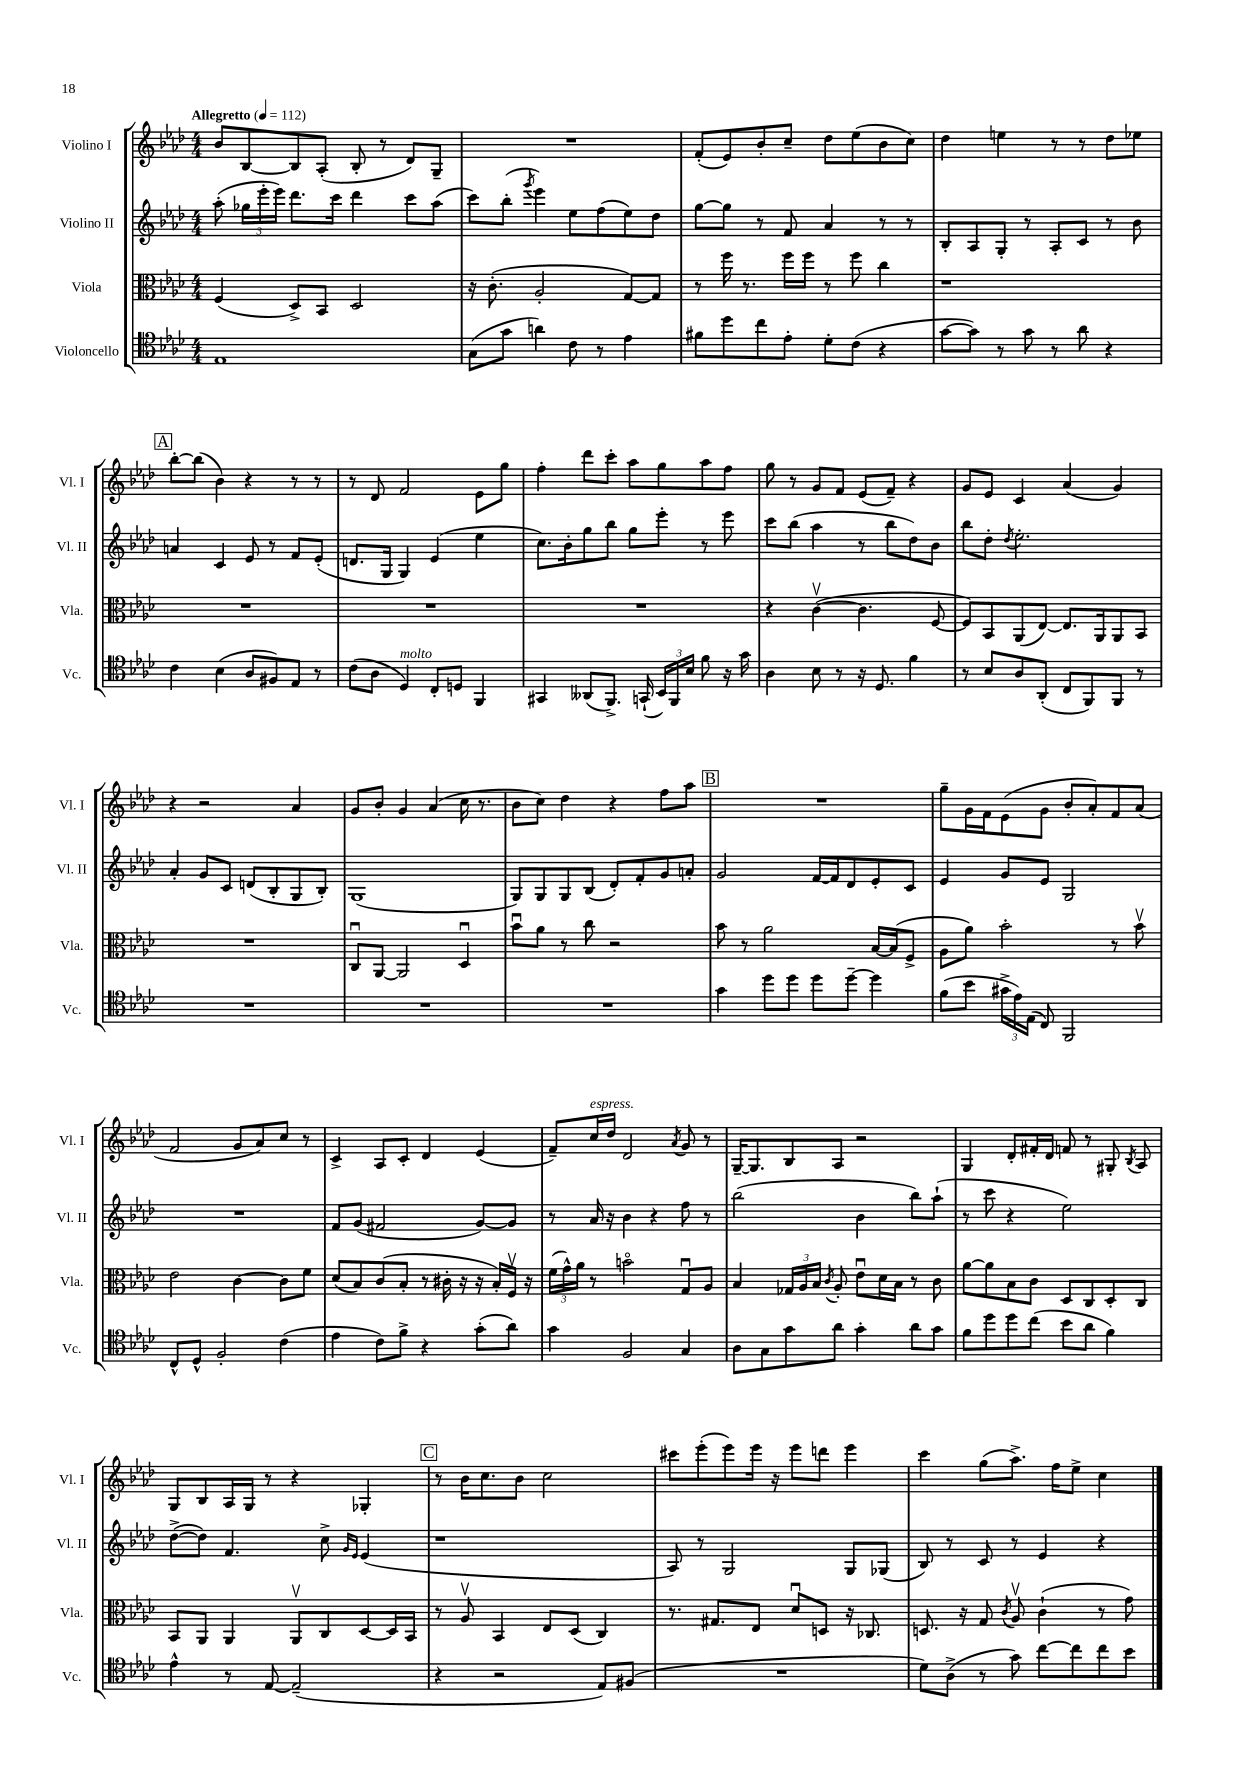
<<
\new StaffGroup <<
\new Staff = "s0" \with { instrumentName = "Violino I" shortInstrumentName = "Vl. I" } {
    \clef treble \key aes \major \numericTimeSignature \time 4/4 \tempo "Allegretto" 4 = 112
    \autoBeamOff bes'8[ bes8~ bes8 aes8]-.( bes8-. r8 des'8[) g8]-- |
    R1 |
    f'8[-.( ees'8) bes'8-. c''8]-- des''8[ ees''8( bes'8 c''8]) |
    des''4 e''4 r8 r8 des''8[ ees''8] |
    \mark \markup { \box "A" } bes''8[~-. bes''8]( bes'4) r4 r8 r8 |
    r8 des'8 f'2 ees'8[ g''8] |
    f''4-. des'''8[ c'''8]-. aes''8[ g''8 aes''8 f''8] |
    g''8 r8 g'8[ f'8] ees'8[( f'8]--) r4 |
    g'8[ ees'8] c'4 aes'4( g'4) |
    r4 r2 aes'4 |
    g'8[ bes'8]-. g'4 aes'4( c''16 r8. |
    bes'8[ c''8]) des''4 r4 f''8[ aes''8] |
    \mark \markup { \box "B" } R1 |
    g''8[-- g'16 f'16 ees'8( g'8] bes'8[-. aes'8-.) f'8 aes'8]( |
    f'2 g'8[ aes'8) c''8] r8 |
    c'4-> aes8[ c'8]-. des'4 ees'4( |
    f'8[--) c''16^\markup { \italic "espress." } des''16] des'2 \acciaccatura { aes'8 } g'8 r8 |
    g16[~-- g8. bes8 aes8] r2 |
    g4 des'8[-. fis'16-. des'16] f'8 r8 gis8-. \acciaccatura { bes8 } aes8 |
    g8[ bes8 aes16 g16] r8 r4 ges4-. |
    \mark \markup { \box "C" } r8 bes'16[ c''8. bes'8] c''2 |
    cis'''8[ ees'''8-.( ees'''8) ees'''16] r16 ees'''8[ d'''8] ees'''4 |
    c'''4 g''8[( aes''8.]->) f''16[ ees''8]-> c''4 \bar "|." |
}
\new Staff = "s1" \with { instrumentName = "Violino II" shortInstrumentName = "Vl. II" } {
    \clef treble \key aes \major \numericTimeSignature \time 4/4
    \autoBeamOff aes''8-.( \tuplet 3/2 { ges''16[ ees'''16-. ees'''16]) } des'''8.[ c'''16] des'''4 c'''8[ aes''8]( |
    c'''8[) bes''8]-.( \acciaccatura { g'''8 } ees'''4) ees''8[ f''8( ees''8) des''8] |
    g''8[~ g''8] r8 f'8 aes'4 r8 r8 |
    bes8[-. aes8 g8]-. r8 aes8[-. c'8] r8 bes'8 |
    \mark \markup { \box "A" } a'4 c'4 ees'8 r8 f'8[ ees'8]-.( |
    d'8.[ g16] g4) ees'4( ees''4 |
    c''8.[) bes'16-. g''8 bes''8] g''8[ ees'''8]-. r8 ees'''8 |
    c'''8[ bes''8]( aes''4 r8 bes''8[ des''8) bes'8] |
    bes''8[ des''8]-. \acciaccatura { des''8 } ees''2.-. |
    aes'4-. g'8[ c'8] d'8[( bes8-. g8 bes8]-.) |
    g1( |
    g8[) g8 g8 bes8]( des'8[-.) f'8-. g'8 a'8]-. |
    \mark \markup { \box "B" } g'2 f'16[~ f'16 des'8 ees'8-. c'8] |
    ees'4 g'8[ ees'8] g2 |
    R1 |
    f'8[ g'8]( fis'2 g'8[~) g'8] |
    r8 aes'16 r16 bes'4 r4 f''8 r8 |
    bes''2( bes'4 bes''8[) aes''8]-!( |
    r8 c'''8 r4 ees''2) |
    des''8[~->( des''8]) f'4. c''8-> \grace { g'16[ ees'16] } ees'4( |
    \mark \markup { \box "C" } r1 |
    aes8) r8 g2 g8[ ges8]( |
    bes8) r8 c'8 r8 ees'4 r4 \bar "|." |
}
\new Staff = "s2" \with { instrumentName = "Viola" shortInstrumentName = "Vla." } {
    \clef alto \key aes \major \numericTimeSignature \time 4/4
    \autoBeamOff f4( des8[->) bes,8] des2 |
    r16 c'8.-.( aes2-. g8[~) g8] |
    r8 f''16 r8. f''16[ f''16] r8 f''8 c''4 |
    r1 |
    \mark \markup { \box "A" } R1 |
    R1 |
    R1 |
    r4 c'4~\upbow( c'4. f8~ |
    f8[) bes,8 aes,8( ees8]~) ees8.[ aes,16 aes,8 bes,8] |
    R1 |
    c8[\downbow aes,8]~ aes,2 des4\downbow |
    bes'8[\downbow aes'8] r8 c''8 r2 |
    \mark \markup { \box "B" } bes'8 r8 aes'2 bes16[~ bes16( f8]-> |
    aes8[ aes'8]) bes'2-. r8 bes'8\upbow |
    ees'2 c'4~ c'8[ f'8] |
    des'8[( bes8) c'8( bes8]-. r8 cis'16-. r16 r16 bes16[-.) f16]\upbow r16 |
    \tuplet 3/2 { f'16[( g'16-^) aes'16] } r8 b'2\flageolet g8[\downbow aes8] |
    bes4 \tuplet 3/2 { ges16[ aes16 bes16] } \acciaccatura { c'8 } aes8-. ees'8[\downbow des'16 bes16] r8 c'8 |
    aes'8[~ aes'8 bes8 c'8] des8[ c8 des8-. c8] |
    bes,8[ aes,8] aes,4 aes,8[\upbow c8 des8~ des16 bes,16] |
    \mark \markup { \box "C" } r8 aes8\upbow bes,4 ees8[ des8]( c4) |
    r8. gis8.[ ees8] des'8[\downbow d8] r16 ces8. |
    d8. r16 g8 \acciaccatura { c'8 } aes8\upbow c'4-!( r8 g'8) \bar "|." |
}
\new Staff = "s3" \with { instrumentName = "Violoncello" shortInstrumentName = "Vc." } {
    \clef tenor \key aes \major \numericTimeSignature \time 4/4
    \autoBeamOff ees1 |
    g8[( g'8] a'4) c'8 r8 ees'4 |
    fis'8[ des''8 c''8 ees'8]-. des'8[-. c'8]( r4 |
    g'8[~ g'8]) r8 g'8 r8 aes'8 r4 |
    \mark \markup { \box "A" } c'4 bes4( aes8[ fis8) ees8] r8 |
    c'8[( aes8] des4^\markup { \italic "molto" }) c8[-. d8] f,4 |
    gis,4 aeses,8[( f,8.]->) g,16-!( \tuplet 3/2 { bes,16[) f,16 bes16] } f'8 r16 g'16 |
    aes4 bes8 r8 r16 des8. f'4 |
    r8 bes8[ aes8 aes,8]-.( c8[ f,8) f,8] r8 |
    R1 |
    R1 |
    R1 |
    \mark \markup { \box "B" } g'4 des''8[ des''8] des''8[ des''8]~-- des''4 |
    f'8[( bes'8] \tuplet 3/2 { gis'16[-> ees'16) ees16]( } c8) f,2 |
    c8[-^ des8]-^ f2-. c'4( |
    ees'4 c'8[) f'8]-> r4 g'8[-.( aes'8]) |
    g'4 f2 g4 |
    aes8[ g8 g'8 aes'8] g'4-. aes'8[ g'8] |
    f'8[ des''8 des''8 c''8]( bes'8[ aes'8] f'4) |
    ees'4-^ r8 ees8~ ees2--( |
    \mark \markup { \box "C" } r4 r2 ees8[) fis8]( |
    R1 |
    des'8[) aes8]->( r8 g'8) c''8[~ c''8 c''8 bes'8] \bar "|." |
}
>>
>>
\layout { \context { \Score \remove "Bar_number_engraver" } }
